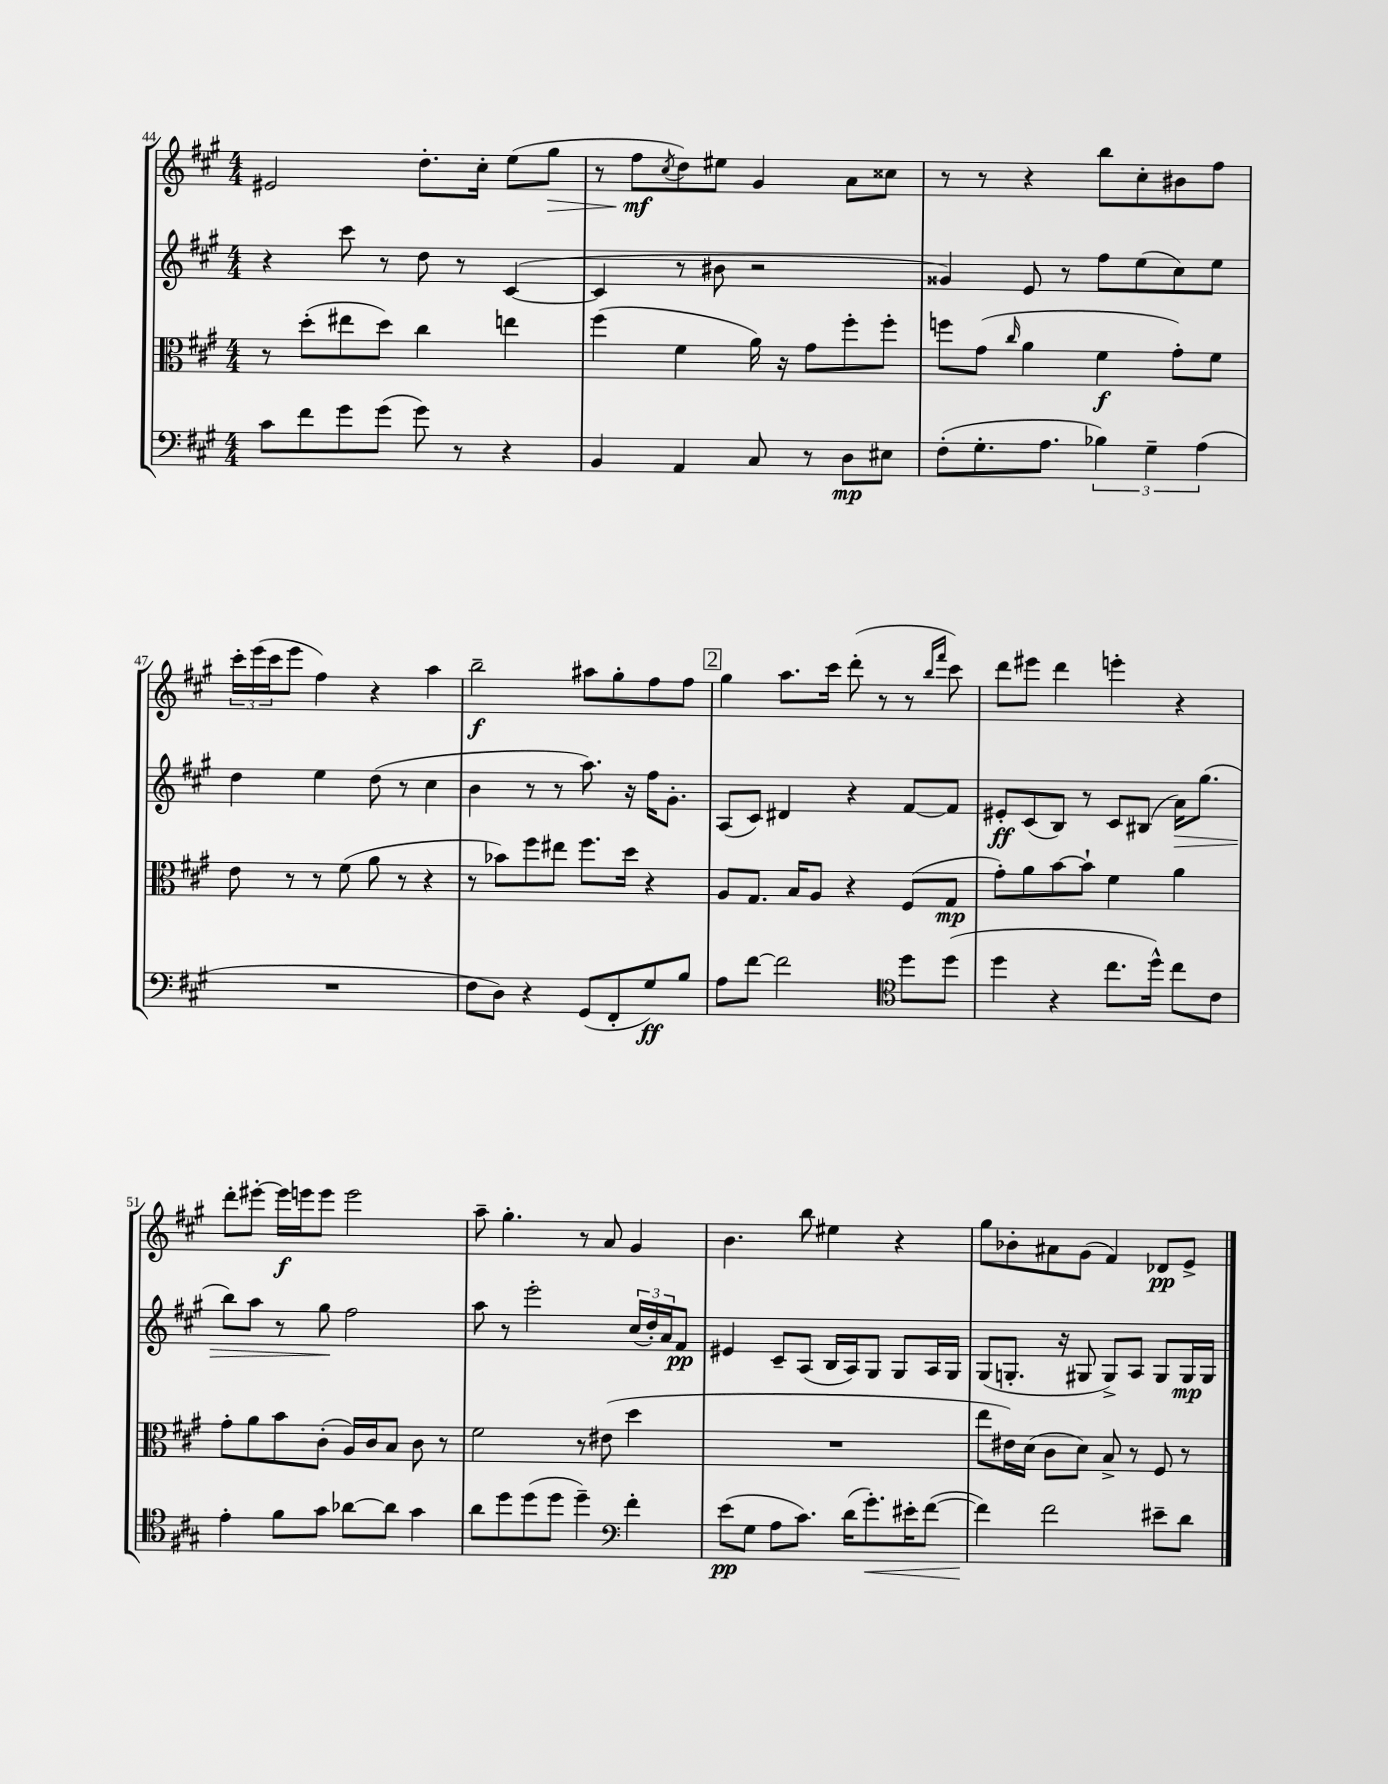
<<
\new StaffGroup <<
\new Staff = "s0" {
    \clef treble \key a \major \numericTimeSignature \time 4/4
    eis'2 d''8.-. cis''16-. e''8( gis''8\> |
    r8 fis''8\mf\! \acciaccatura { cis''8 } d''8) eis''8 gis'4 a'8 cisis''8 |
    r8 r8 r4 b''8 cis''8-. bis'8 fis''8 |
    \tuplet 3/2 { cis'''16-. e'''16( cis'''16 } e'''8 fis''4) r4 a''4 |
    b''2--\f ais''8 gis''8-. fis''8 fis''8 |
    \mark \markup { \box "2" } gis''4 a''8. cis'''16 d'''8-.( r8 r8 \grace { b''16 fis'''16 } cis'''8) |
    d'''8 eis'''8 d'''4 e'''4-. r4 |
    d'''8-. eis'''8~-. eis'''16\f e'''16 e'''8 e'''2 |
    a''8-- gis''4.-. r8 a'8 gis'4 |
    b'4. b''8 eis''4 r4 |
    gis''8 bes'8-. ais'8 gis'8( fis'4) des'8\pp e'8-> \bar "|." |
}
\new Staff = "s1" {
    \clef treble \key a \major \numericTimeSignature \time 4/4
    r4 cis'''8 r8 d''8 r8 cis'4~( |
    cis'4 r8 bis'8 r2 |
    gisis'4) e'8 r8 fis''8 e''8( cis''8) e''8 |
    d''4 e''4 d''8( r8 cis''4 |
    b'4 r8 r8 a''8.) r16 fis''16 gis'8.-. |
    \mark \markup { \box "2" } a8( cis'8) dis'4 r4 fis'8~ fis'8 |
    eis'8-.\ff cis'8( b8) r8 cis'8 bis8( a'16\>) gis''8.( |
    b''8) a''8 r8 gis''8\! fis''2 |
    a''8 r8 e'''2-. \tuplet 3/2 { cis''16( d''16-.) a'16 } fis'8\pp |
    eis'4 cis'8-- a8( b16 a16) gis8 gis8 a16 gis16 |
    gis8( g8.-. r16 gis8 gis8->) a8 gis8 gis16\mp gis16 \bar "|." |
}
\new Staff = "s2" {
    \clef alto \key a \major \numericTimeSignature \time 4/4
    r8 d''8-.( eis''8 d''8) cis''4 e''4 |
    fis''4( fis'4 a'16) r16 gis'8 fis''8-. fis''8-. |
    f''8 gis'8( \grace { cis''16 } a'4 fis'4\f gis'8-.) fis'8 |
    e'8 r8 r8 fis'8( a'8 r8 r4 |
    r8 bes'8) fis''8 eis''8 fis''8. d''16 r4 |
    \mark \markup { \box "2" } a8 gis8. b16 a8 r4 fis8( gis8\mp |
    gis'8-.) a'8 b'8~ b'8-! fis'4 a'4 |
    gis'8-. a'8 b'8 cis'8-.( a16) cis'16 b8 cis'8 r8 |
    fis'2 r8 eis'8( d''4 |
    R1 |
    e''8 eis'16) d'16( cis'8 d'8) b8-> r8 fis8 r8 \bar "|." |
}
\new Staff = "s3" {
    \clef bass \key a \major \numericTimeSignature \time 4/4
    cis'8 fis'8 gis'8 gis'8( gis'8) r8 r4 |
    b,4 a,4 cis8 r8 d8\mp eis8 |
    fis8-.( gis8.-. a8. \tuplet 3/2 { bes4) gis4-- a4( } |
    R1 |
    fis8 d8) r4 gis,8( fis,8-. gis8\ff) b8 |
    \mark \markup { \box "2" } a8 fis'8~ fis'2 \clef tenor d''8 d''8( |
    d''4 r4 cis''8. d''16-^) cis''8 cis'8 |
    e'4-. fis'8 gis'8 aes'8~ aes'8 gis'4 |
    a'8 d''8 d''8( d''8 d''4--) \clef bass fis'4-. |
    e'8\pp( gis8 a8 cis'8.) d'16( gis'8.-.\<) eis'16-. fis'8~( |
    fis'4\!) fis'2 eis'8-- d'8 \bar "|." |
}
>>
>>
\layout { \context { \Score currentBarNumber = #44 } }
